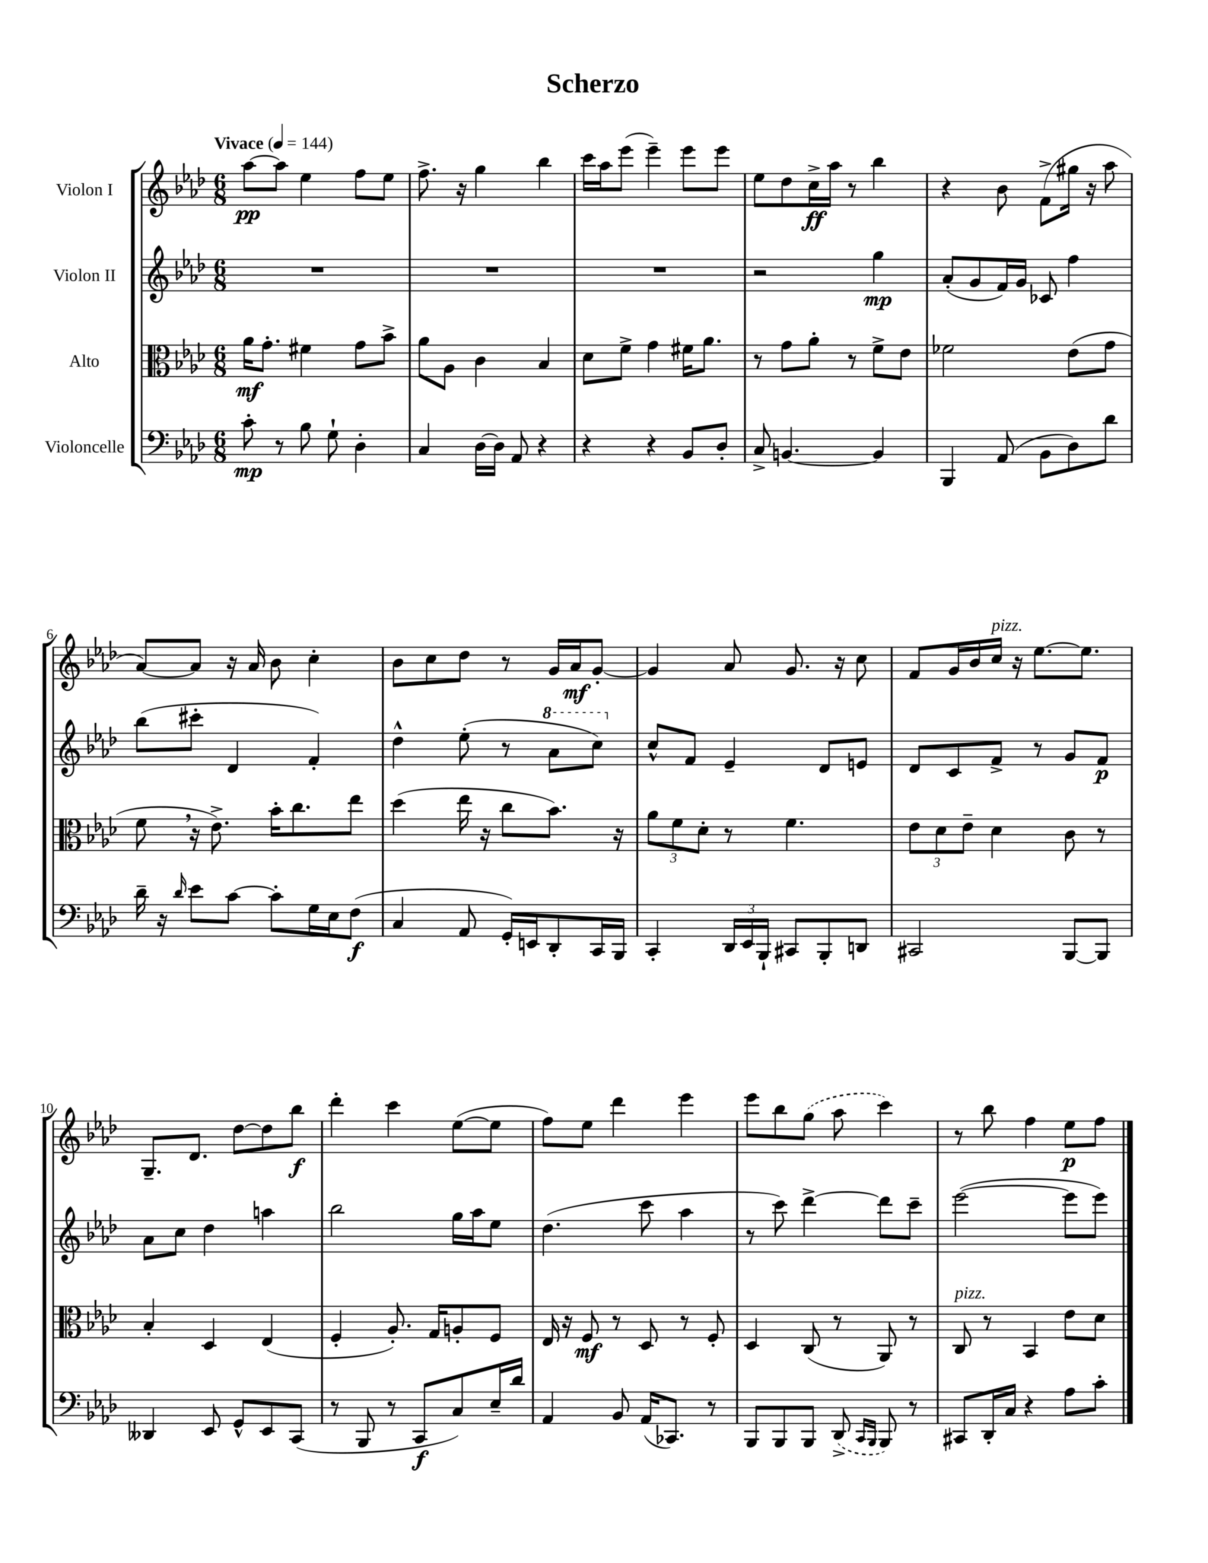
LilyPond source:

\header { title = "Scherzo" }
<<
\new StaffGroup <<
\new Staff = "s0" \with { instrumentName = "Violon I" } {
    \clef treble \key aes \major \numericTimeSignature \time 6/8 \tempo "Vivace" 4 = 144
    aes''8~\pp aes''8 ees''4 f''8 ees''8 |
    f''8.-> r16 g''4 bes''4 |
    c'''16 aes''16 ees'''8( ees'''4--) ees'''8 ees'''8 |
    ees''8 des''8 c''16->\ff aes''16 r8 bes''4 |
    r4 bes'8 f'8->( gis''16 r16 aes''8 |
    aes'8~) aes'8 r16 aes'16 bes'8 c''4-. |
    bes'8 c''8 des''8 r8 g'16 aes'16\mf g'8~-. |
    g'4 aes'8 g'8. r16 c''8 |
    f'8 g'16 bes'16 c''16^\markup { \italic "pizz." } r16 ees''8.~ ees''8. |
    g8.-- des'8. des''8~ des''8 bes''8\f |
    des'''4-. c'''4 ees''8~( ees''8 |
    f''8) ees''8 des'''4 ees'''4 |
    ees'''8 bes''8 \once \slurDashed g''8( aes''8 c'''4) |
    r8 bes''8 f''4 ees''8\p f''8 \bar "|." |
}
\new Staff = "s1" \with { instrumentName = "Violon II" } {
    \clef treble \key aes \major \numericTimeSignature \time 6/8
    R2. |
    R2. |
    R2. |
    r2 g''4\mp |
    aes'8-.( g'8 f'16) g'16 ces'8 f''4 |
    bes''8( cis'''8-. des'4 f'4-.) |
    des''4-^ ees''8-.( r8 \ottava #1 aes''8 c'''8) \ottava #0 |
    c''8-^ f'8 ees'4-- des'8 e'8 |
    des'8 c'8 f'8-> r8 g'8 f'8\p |
    aes'8 c''8 des''4 a''4 |
    bes''2 g''16 aes''16 ees''8 |
    des''4.( c'''8 aes''4 |
    r8 c'''8) des'''4~-> des'''8 c'''8-- |
    ees'''2~( ees'''8 ees'''8) \bar "|." |
}
\new Staff = "s2" \with { instrumentName = "Alto" } {
    \clef alto \key aes \major \numericTimeSignature \time 6/8
    aes'16\mf g'8.-. fis'4 g'8 bes'8-> |
    aes'8 aes8 c'4 bes4 |
    des'8 f'8-> g'4 fis'16 aes'8. |
    r8 g'8 aes'8-. r8 f'8-> ees'8 |
    fes'2 ees'8( g'8 |
    f'8 \breathe r16 ees'8.->) bes'16-. c''8. ees''8 |
    des''4( ees''16 r16 c''8 bes'8.) r16 |
    \tuplet 3/2 { aes'8 f'8 des'8-. } r8 f'4. |
    \tuplet 3/2 { ees'8 des'8 ees'8-- } des'4 c'8 r8 |
    bes4-. des4 ees4( |
    f4-. aes8.-.) g16 a8-. f8 |
    ees16 r16 f8\mf r8 des8 r8 f8-. |
    des4 c8( r8 aes,8) r8 |
    c8^\markup { \italic "pizz." } r8 bes,4 ees'8 des'8 \bar "|." |
}
\new Staff = "s3" \with { instrumentName = "Violoncelle" } {
    \clef bass \key aes \major \numericTimeSignature \time 6/8
    c'8-.\mp r8 bes8 g8-! des4-. |
    c4 des16~ des16 aes,8 r4 |
    r4 r4 bes,8 des8-. |
    c8-> b,4.~ b,4 |
    bes,,4 aes,8( bes,8 des8) des'8 |
    des'16-- r16 \grace { des'16 } ees'8 c'8~ c'8-. g16 ees16 f8\f( |
    c4 aes,8 g,16-.) e,16 des,8-. c,16 bes,,16 |
    c,4-. \tuplet 3/2 { des,16 ees,16 bes,,16-! } cis,8 bes,,8-. d,8 |
    cis,2 bes,,8~ bes,,8 |
    deses,4 ees,8 g,8-^ ees,8 c,8( |
    r8 bes,,8 r8 c,8\f c8) ees16-- des'16 |
    aes,4 bes,8 aes,16( ces,8.) r8 |
    bes,,8 bes,,8 bes,,8 \once \slurDashed des,8->( \grace { c,16 bes,,16 } bes,,8) r8 |
    cis,8 des,16-. c16 r4 aes8 c'8-. \bar "|." |
}
>>
>>
